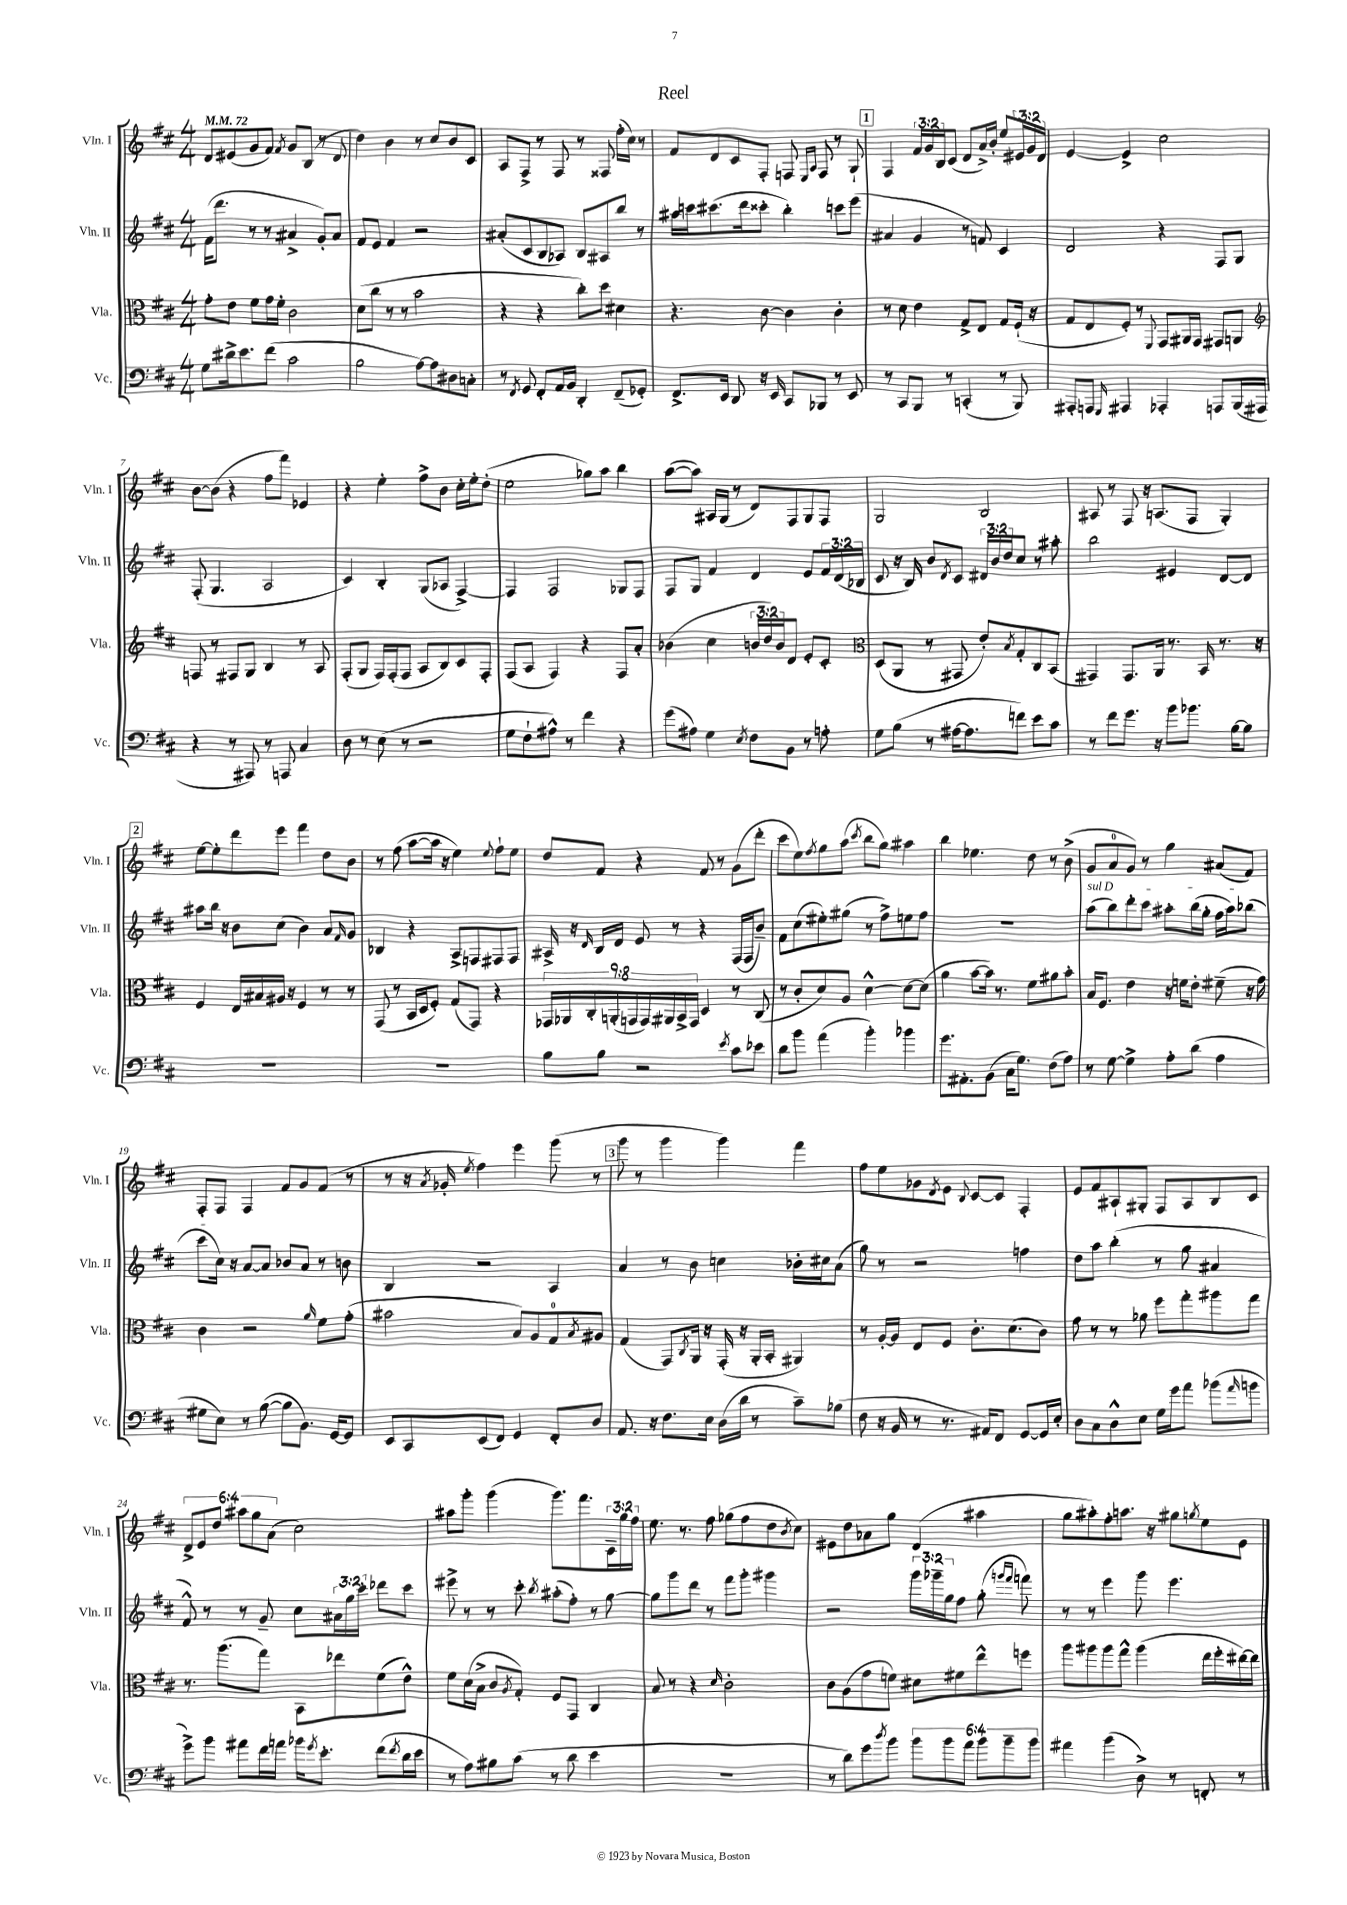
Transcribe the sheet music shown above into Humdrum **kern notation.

**kern	**kern	**kern	**kern
*staff4	*staff3	*staff2	*staff1
*clefF4	*clefC3	*clefG2	*clefG2
*k[f#c#]	*k[f#c#]	*k[f#c#]	*k[f#c#]
*M4/4	*M4/4	*M4/4	*M4/4
*MM72	*MM72	*MM72	*MM72
8G	8g'	(16f#	8d
.	.	8.ddd	.
16d#^	8e	.	(8e#
8.e	.	.	.
.	8f#	8r	8g
(8f#	16g	8r	8f#)
.	16f#'	.	.
.	.	.	8qf#
2c#	2c#	4a#^	8g
.	.	.	(8B
.	.	8g')	8r
.	.	8a#	8d
=	=	=	=
2B	(8d	8f#	4dd)
.	8cc#	8e	.
.	8r	4f#	4b
.	8r	.	.
[8A)	2b	2r	8r
8A]	.	.	8cc#
8D#	.	.	8b
8C'	.	.	8c#
=	=	=	=
8r	4r	(8a#'	8A
8qFF#	.	.	.
8GG	.	8c#	8F#^
8FF#'	4r	8B	8r
16AA	.	8A-)	8F#
16BB	.	.	.
4DD'	8cc#')	8B	8r
.	8dd	8A#	8F##
(8FF#~	4d#	8bb	(16ff#'
.	.	.	16cc#)
8GG-')	.	8r	8r
=	=	=	=
8.FF#^	4.r	16aa#	8f#
.	.	16ccc	.
.	.	(8.ccc#	8d
16EE	.	.	.
8DD	.	.	8c#
.	.	16ddd	.
16r	[8c#	8ccc##'	8F#'
16EE	.	.	.
8CC#	4c#]	4bb')	8F
.	.	.	16qqE
.	.	.	16qqA
8BBB-	.	.	8F
8r	4c#'	8ccc	8r
8EE	.	(8eee	8G`
=	=	=	=
8r	8r	4a#	4F#
8CC#	8d	.	.
8BBB	4e	4g	24f#
.	.	.	24g
.	.	.	24B
8r	.	.	(8c#
(4CC'	8G^	8r	8d
.	8E	8f)	16a^)
.	.	.	16b'
8r	8G	4c#	8ee
8BBB)	(16F#`	.	24e#
.	.	.	24g
.	16r	.	.
.	.	.	24d
=	=	=	=
8AAA#'	8G	2d	[4e
8AAA	8E	.	.
16qqGGG	.	.	.
4AAA#	8F#')	.	4e^]
.	8r	.	.
.	8qqFF#	.	.
4AAA-'	8GG	4r	2cc#
.	16AA#	.	.
.	16GG	.	.
8AAA	8GG#	8F#	.
(16BBB	8AA	8G	.
16AAA#	.	.	.
=	=	=	=
*	*clefG2	*	*
4r	8F	(8F#'	[8b
.	8r	4.G	(8b]
8r	8F#	.	4r
8AAA#)	8G	.	.
8r	4B	2A	8ff#
8AAA	.	.	8fff#)
4C#	8r	.	4e-
.	8A	.	.
=	=	=	=
8D	(8F#'	4c#)	4r
8r	8G	.	.
(8E	16F#)	4B'	4ee'
.	(16F#'	.	.
8r	8F#	.	.
2r	8A	(8G	8ff#^
.	8B)	8A-	8b
.	8c#	[4F#^)	16cc#'
.	.	.	16ee'
.	8F#'	.	(8dd'
=	=	=	=
8G	(8F#	4F#]	2ee
8F#`	8A	.	.
8A#^^)	4F#)	2F#	.
8r	.	.	.
4f#	4r	.	8gg-)
.	.	.	8aa
4r	8F#	8G-	4bb
.	8a'	8F#	.
=	=	=	=
(8g	(4b-	8F#	([8aa
8A#)	.	8G	8aa])
4G	4cc#	4f#	16A#
.	.	.	(16G
.	.	.	8r
8qE	.	.	.
8F#	24b	4d	8d)
.	24dd)	.	.
.	24b	.	.
8BB	8d	.	8F#
8r	8e'	8e	8G
8A'	8c#'	24f#	8F#
.	.	(24d	.
.	.	24B-	.
=	=	=	=
*	*clefC3	*	*
8G	(8D	8c#	2G
(8B	8AA	16r	.
.	.	16B)	.
8r	8r	8b	.
.	.	8qd	.
[16A#	8GG#	8c#	.
8.A#]	.	.	.
.	8e')	24d#	2B
.	.	24b	.
.	.	24dd	.
.	8qB	.	.
8f)	8G'	8cc#	.
8e	8C#	8r	.
8c#	(8BB	8aa#'	.
=	=	=	=
8r	4GG#)	2bb	8A#
8f#	.	.	8r
8.g	8.GG#	.	8F#
.	.	.	16r
16r	16AA	.	(8.A
8b	8.r	4e#	.
8.b-	.	.	8F#
.	16BB	.	.
.	8.r	[8d	4G')
[16B	.	.	.
8B]	.	8d]	.
.	16r	.	.
=	=	=	=
1r	4F#	8aa#	[8ee
.	.	16bb	8ee']
.	.	16r	.
.	16E	8b	8ddd
.	16B#	.	.
.	16A#	(8cc#	8eee
.	16r	.	.
.	4F#	4b)	4fff#
.	8r	8a	8dd
.	.	16qqf#	.
.	8r	8g	8b
=	=	=	=
1r	(8GG	4B-	8r
.	8r	.	(8ff#
.	16BB	4r	[8aa
.	16D	.	.
.	8F#')	.	16aa]
.	.	.	16r
.	(8G	8A^	4ee)
.	8GG)	8F	.
.	.	.	8qqee
.	4r	8F#	8ff#`
.	.	8F#	8ee
=	=	=	=
8B	18GG-	16A#^	8dd
.	18AA-	.	.
.	.	16r	.
.	18C#'	.	.
.	.	16qqd	.
8B	.	16B	8f#
.	(18AA'	.	.
.	.	16d	.
.	18GG	.	.
2r	.	8e	4r
.	18GG)	.	.
.	18AA#	.	.
.	.	8r	.
.	18BB^	.	.
.	18GG	.	.
.	4D	4r	8f#
.	.	.	8r
8qe	.	.	.
8c#	8r	(16F#	(8g
.	.	16F#	.
8e-	(8C#	8b~)	8ddd'
=	=	=	=
8d	8r	8f#	8ccc#
8b	8c#'	(8cc#	8ee)
.	.	.	8qff#
(4a	8d)	8ee#')	8gg
.	8A	(8gg#	(8aa
.	.	.	8qccc#
4b')	[4d^^	8r	8bb
.	.	8ff#^)	8gg)
4b-	8d_	8ee	4aa#
.	(8d]	8ff#	.
=	=	=	=
8.g	4a	1r	4bb
8.AA#'	.	.	.
.	[8b	.	4.ee-
(8BB	16b])	.	.
.	8.r	.	.
16C#	.	.	.
8.G)	.	.	.
.	8f#	.	8dd
(8F#	8a#	.	8r
8A)	8b'	.	(8b^
=	=	=	=
8r	16B	(8aa	8g
.	8.F#	.	.
[8G	.	8bb)	8a
4G^]	4e	8ddd'	8g)
.	.	8ccc#	8r
8A'	16r	8aa#'	4gg
.	16f	.	.
(8d	8e'	(16bb	.
.	.	16gg'	.
4A	(8f#~	16ff#	(8a#
.	.	16aa#)	.
.	16r	(8bb-	8f#)
.	16g)	.	.
=	=	=	=
8G#	4c#	8ccc#	8F#'
8E)	.	16cc#)	8F#
.	.	16r	.
8r	2r	[8a	4F#
([8B	.	8a]	.
8B]	.	8b-	8f#
8.BB)	.	8a	8g
.	16qqa	.	.
.	8f#	8r	(8f#
[16GG	.	.	.
8GG]	(8g'	8b	8r
=	=	=	=
8EE	2b#	4B	8r
8CC#	.	.	16r
.	.	.	8qa
.	.	.	16g-'
.	.	.	8qee
(8EE	.	2r	4ff#)
8FF#)	.	.	.
4GG	8B)	.	4eee
.	8A	.	.
8FF#'	8G	4A	(8ggg
.	8qB	.	.
8D	8A#	.	8r
=	=	=	=
8.AA	(4G	4a	8ggg
.	.	.	8r
16r	.	.	.
8.F#	8GG)	8r	4ggg
.	8qC#	.	.
.	16AA	8b	.
16E	16r	.	.
(16D	(16GG'	4cc	4ggg)
16d	16r	.	.
8r	16AA'	.	.
.	16BB'	.	.
8c#~)	4AA#)	16b-'	4fff#
.	.	16cc#	.
(8B-	.	(8a	.
=	=	=	=
8F#	8r	8gg)	8ff#
16r	[16A'	8r	8ee
16BB	16A]	.	.
8r	8E	2r	8g-
.	.	.	8qd
8.r	8F#	.	8e
.	.	.	8qqB
.	8.c#'	.	[8c#
16AA#)	.	.	.
8FF#	.	.	8c#]
.	(8.d	.	.
[8GG	.	4ff	4F#'
16GG]	8c#)	.	.
16E'	.	.	.
=	=	=	=
8D	8g	8dd	8e
8C#	8r	8aa	8f#
8D^^	8r	(4bb'	8A#`
8E	8a-	.	8G#'
16G	8ff#	8r	8F#
16g	.	.	.
8a	8gg'	8gg	8A#
(8b-	8aa#	4a#	8B
16qqa	.	.	.
8b	8gg	.	8c#
=	=	=	=
8g^)	8.r	8f#^^)	12d^
.	.	.	12e
8b	.	8r	.
.	.	.	12dd
.	(8.aa	.	.
8a#	.	8r	12aa#
.	.	.	12gg
16f#	8gg)	8g~	.
.	.	.	(12a
16a	.	.	.
16b-	8BB	8cc#	2cc#)
8qg	.	.	.
8.e'	.	.	.
.	8ee-	24a#	.
.	.	24gg	.
.	.	24ccc#'	.
(8f#	(8f#	8ddd-	.
8qf#	.	.	.
16d	8e^^)	8ccc#	.
16e	.	.	.
=	=	=	=
8r	8f#	8eee#^	8aa#
8A)	(16d	8r	8ggg'
.	16B^	.	.
8B#	8c#	8r	(4ggg
.	8qA	.	.
(8c#	8G')	8ccc#'	.
.	.	8qbb	.
8r	8F#	(8aa#'	8.ggg)
8d	8GG	8ff#')	.
.	.	.	8.fff#
4e	4C#	8r	.
.	.	[8gg	24c#~
.	.	.	24gg
.	.	.	24ff#
=	=	=	=
1r	8B	8gg]	8.ee
.	8r	8ggg	.
.	.	.	8.r
.	4r	8ddd	.
.	.	8r	8ff#
.	16qqd	.	.
.	2c#'	8fff#	(8gg-
.	.	8ggg'	8ff#
.	.	4ggg#	8dd
.	.	.	8qb
.	.	.	8cc#)
=	=	=	=
8r	8c#	2r	8e#
8d)	(8A	.	8dd
8g	8g	.	8a-
8qdd	.	.	.
8b	8f)	.	8gg
12b	8d#	24ggg	(4d
.	.	24ggg-~	.
12b	.	24gg	.
.	8f#	8ff#	.
12a	.	.	.
12b	8ee^^	(8gg'	4aa#
12b~	.	.	.
.	.	16qqggg	.
.	.	16qqfff#	.
.	8ff	8fff)	.
12b	.	.	.
=	=	=	=
4a#	8aa	8r	8gg
.	8aa#	8r	8aa#')
(4b	8aa#	4eee	8ff#'
.	8gg^^	.	8.aa
8D^)	(4aa#	8ggg	.
.	.	.	16r
8r	.	4.eee	8gg#
.	.	.	8qgg
8FF'	16ee	.	8ee
.	16ff#'	.	.
8r	[16ee#)	.	8e
.	16ee#]	.	.
==	==	==	==
*-	*-	*-	*-
